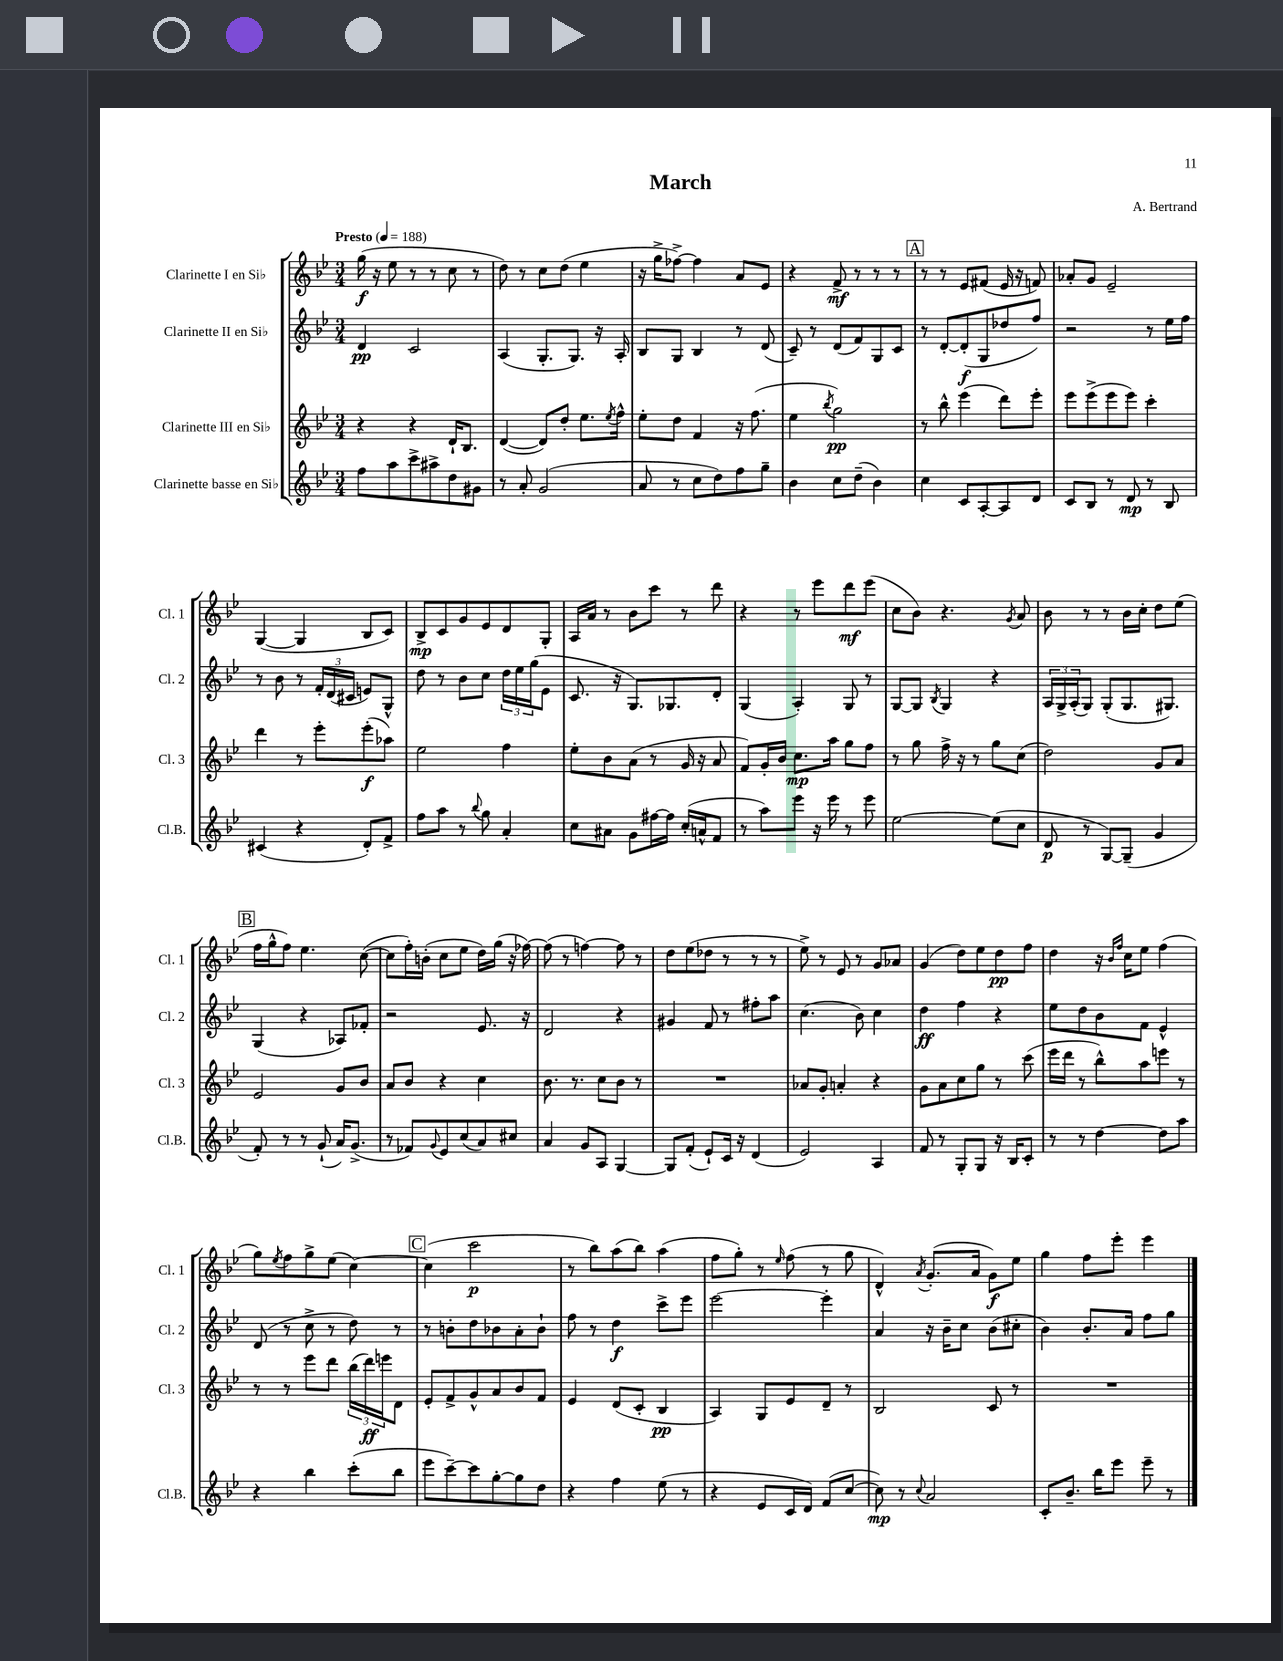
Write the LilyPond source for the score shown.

\header { title = "March" composer = "A. Bertrand" }
<<
\new StaffGroup <<
\new Staff = "s0" \with { instrumentName = "Clarinette I en Sib" shortInstrumentName = "Cl. 1" } {
    \clef treble \key bes \major \numericTimeSignature \time 3/4 \tempo "Presto" 4 = 188
    g''16\f( r16 ees''8 r8 r8 c''8 r8 |
    d''8) r8 c''8 d''8( ees''4 |
    r16 g''16-> fes''8~->) fes''4 a'8 ees'8 |
    r4 f'8->\mf r8 r8 r8 |
    \mark \markup { \box "A" } r8 r8 ees'8 fis'8( ees'16 r16 f'8) |
    aes'8-. g'8 ees'2-- |
    g4~( g4 bes8 c'8) |
    bes8->\mp c'8 g'8 ees'8 d'8 g8-. |
    a16 a'16 r8 bes'8 c'''8 r8 d'''8 |
    r4 r8 ees'''8 d'''8\mf ees'''8( |
    c''8 bes'8) r4. \acciaccatura { g'8 } a'8 |
    bes'8 r8 r8 bes'16 c''16-. d''8 ees''8( |
    \mark \markup { \box "B" } f''16 g''16-^ f''8) ees''4. c''8~( |
    c''8 f''16-.) b'16-.( c''8 ees''8 d''16) g''16( r16 fes''16~) |
    fes''8( r8 f''4~) f''8 r8 |
    d''8 ees''8( des''8 r8 r8 r8 |
    ees''8->) r8 ees'8 r8 g'8 aes'8 |
    g'4( d''8) ees''8 d''8\pp f''8 |
    d''4 r16 \grace { bes'16 f''16 } c''16 ees''8 f''4( |
    g''8) \acciaccatura { ees''8 } f''8 g''8-> ees''8( c''4~) |
    \mark \markup { \box "C" } c''4( c'''2\p |
    r8 bes''8) a''8( bes''8) a''4( |
    f''8 g''8-.) r8 \grace { ees''16 } f''8( r8 g''8 |
    d'4-^) \acciaccatura { a'8 } g'8.-.( a'16 g'8\f) ees''8 |
    g''4 f''8 ees'''8-. ees'''4 \bar "|." |
}
\new Staff = "s1" \with { instrumentName = "Clarinette II en Sib" shortInstrumentName = "Cl. 2" } {
    \clef treble \key bes \major \numericTimeSignature \time 3/4
    d'4\pp c'2 |
    a4( g8.-. g8.) r16 a16-. |
    bes8 g8 bes4 r8 d'8( |
    c'8--) r8 d'8( f'8) g8 c'8 |
    \mark \markup { \box "A" } r8 d'8~-. d'8-.\f( g8 des''8 f''8) |
    r2 r8 ees''16 f''16 |
    r8 bes'8 r8 \tuplet 3/2 { f'16-. d'16( cis'16 } e'8) g8-^ |
    d''8 r8 bes'8 c''8 \tuplet 3/2 { d''16 ees''16 g''16( } ees'8 |
    c'8. r16 g8.) ges8. d'8-. |
    g4( a4-.) g8 r8 |
    g8~ g8 \acciaccatura { bes8 } g4 r4 |
    \tuplet 3/2 { a16 g16-> a16-.( } g8) g8-.( g8. gis8.) |
    \mark \markup { \box "B" } g4( r4 aes8) fes'8-. |
    r2 ees'8. r16 |
    d'2 r4 |
    gis'4 f'8 r8 fis''8-. a''8 |
    c''4.( bes'8) c''4 |
    d''4\ff f''4 r4 |
    ees''8 d''8 bes'8 f'8 ees'4-^ |
    d'8( r8 c''8-> r8 d''8) r8 |
    \mark \markup { \box "C" } r8 b'8-. d''8 bes'8 a'8-. bes'8-! |
    f''8 r8 d''4\f c'''8-> ees'''8 |
    ees'''2~ ees'''4-. |
    a'4 r16 bes'16-- c''8 bes'8( cis''8-. |
    bes'4) bes'8.-. a'16 f''8 g''8 \bar "|." |
}
\new Staff = "s2" \with { instrumentName = "Clarinette III en Sib" shortInstrumentName = "Cl. 3" } {
    \clef treble \key bes \major \numericTimeSignature \time 3/4
    r4 r4 d'16-! bes8. |
    d'4~( d'8) d''8-. ees''8. \acciaccatura { ees''8 } f''16-^ |
    ees''8-. d''8 f'4 r16 f''8.( |
    ees''4 \acciaccatura { bes''8 } g''2\pp) |
    \mark \markup { \box "A" } r8 bes''8-^ ees'''4( d'''8) ees'''8-. |
    ees'''8 ees'''8->( ees'''8 ees'''8) c'''4-. |
    d'''4 r8 ees'''8-. ees'''8-.\f( aes''8) |
    ees''2 f''4 |
    ees''8-. bes'8 a'8( r8 g'16 r16 a'8 |
    f'8) g'16-. bes'16 c''8.\mp a''16 g''8 f''8 |
    r8 g''8 f''16-> r16 r8 g''8 c''8( |
    d''2) g'8 a'8 |
    \mark \markup { \box "B" } ees'2 g'8 bes'8 |
    a'8 bes'8 r4 c''4 |
    bes'8. r8. c''8 bes'8 r8 |
    R2. |
    aes'8 g'8-. a'4-. r4 |
    g'8 a'8 c''8 g''8 r8 c'''8( |
    ees'''16 d'''16 r8 bes''8-^) a''8 e'''8 r8 |
    r8 r8 ees'''8 d'''8 \tuplet 3/2 { bes''16( d'''16\ff) e'''16 } d'8 |
    \mark \markup { \box "C" } ees'8-. f'8-> g'8-^ a'8 bes'8 f'8 |
    ees'4 d'8( c'8-. bes4\pp |
    a4) g8 ees'8 d'8-- r8 |
    bes2 c'8 r8 |
    R2. \bar "|." |
}
\new Staff = "s3" \with { instrumentName = "Clarinette basse en Sib" shortInstrumentName = "Cl.B." } {
    \clef treble \key bes \major \numericTimeSignature \time 3/4
    f''8 a''8 c'''8-> ais''8-> d''8 gis'8 |
    r8 a'8-. g'2( |
    a'8 r8 c''8 d''8) f''8 g''8-- |
    bes'4 c''8 d''8--( bes'4) |
    \mark \markup { \box "A" } c''4 c'8 a8~-. a8 d'8 |
    c'8 bes8 r8 d'8\mp r8 bes8 |
    cis'4( r4 d'8-.) f'8-> |
    f''8 a''8 r8 \appoggiatura { bes''8 } g''8 a'4-. |
    c''8 ais'8 g'8 fis''16~ fis''16 c''16-.( a'16-^ f'8 |
    r8 a''8) ees'''8 r16 ees'''16 r8 ees'''8 |
    ees''2~ ees''8( c''8 |
    d'8\p r8 g8~) g8--( g'4 |
    \mark \markup { \box "B" } f'8-.) r8 r8 g'8-!( a'16) g'8.->( |
    r8 fes'8) \appoggiatura { g'8 } ees'8 c''8( a'8) cis''8 |
    a'4 g'8 a8 g4~ |
    g8 f'8-.( ees'8-!) c'16 r16 d'4( |
    ees'2) a4 |
    f'8 r8 g8-. g8 r16 bes16 c'8-. |
    r8 r8 d''4~ d''8 a''8 |
    r4 bes''4 c'''8-.( bes''8 |
    \mark \markup { \box "C" } ees'''8 c'''8~--) c'''8 g''8~-. g''8 d''8 |
    r4 f''4 ees''8( r8 |
    r4 ees'8 c'16 d'16) f'8( c''8~ |
    c''8\mp) r8 \appoggiatura { c''8 } a'2 |
    c'8-. bes'8.-- bes''16 ees'''8 ees'''8-- r8 \bar "|." |
}
>>
>>
\layout { \context { \Score \remove "Bar_number_engraver" } }
